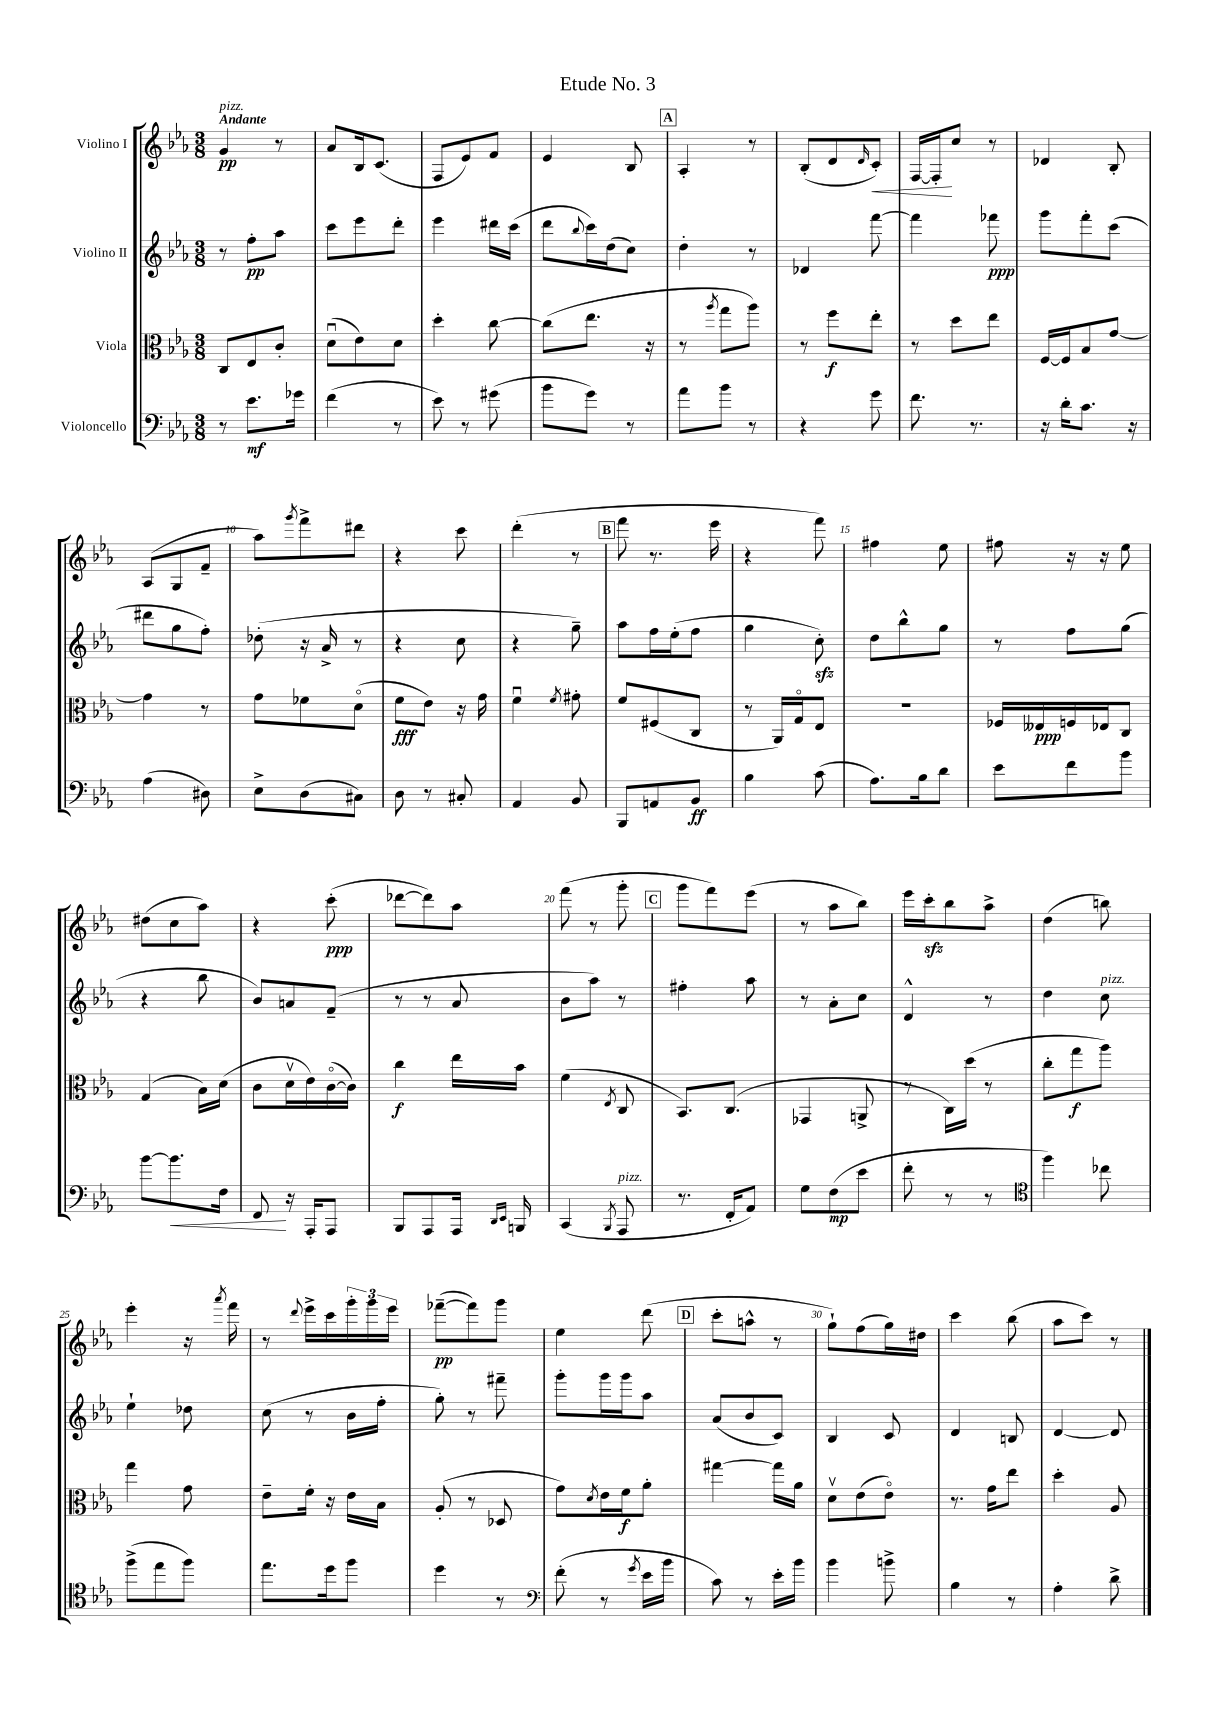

**kern	**dynam	**kern	**dynam	**kern	**dynam	**kern	**dynam
*part4	*part4	*part3	*part3	*part2	*part2	*part1	*part1
*staff4	*staff4	*staff3	*staff3	*staff2	*staff2	*staff1	*staff1
*I"Violoncello	*	*I"Viola	*	*I"Violino II	*	*I"Violino I	*
*clefF4	*	*clefC3	*	*clefG2	*	*clefG2	*
*k[b-e-a-]	*	*k[b-e-a-]	*	*k[b-e-a-]	*	*k[b-e-a-]	*
*M3/8	*	*M3/8	*	*M3/8	*	*M3/8	*
=1	=1	=1	=1	=1	=1	=1	=1
!	!	!	!	!	!	!LO:TX:a:B:t=Andante	!
!	!	!	!	!	!	!LO:TX:a:i:t=pizz.	!
8r	.	8C/L	.	8r	.	4g/	pp
8.e-\L	mf	8E-/	.	8ff'\L	pp	.	.
.	.	8c'/J	.	8aa-\J	.	8r	.
16g-X\Jk	.	.	.	.	.	.	.
=2	=2	=2	=2	=2	=2	=2	=2
(4f\	.	(8du\L	.	8ccc\L	.	8a-/L	.
.	.	8e-\)	.	8eee-\	.	16B-/k	.
.	.	.	.	.	.	(8.c/J	.
8r	.	8d\J	.	8ddd'\J	.	.	.
=3	=3	=3	=3	=3	=3	=3	=3
8e-\)	.	4dd'\	.	4eee-\	.	8F/L	.
8r	.	.	.	.	.	8e-/)	.
(8g#X\	.	[8cc\	.	16ddd#X\LL	.	8f/J	.
.	.	.	.	(16ccc\JJ	.	.	.
=4	=4	=4	=4	=4	=4	=4	=4
8b-\L	.	(8cc\L]	.	8ddd\L	.	4e-/	.
.	.	.	.	8qqbb-/	.	.	.
8g\J)	.	8.ee-\J	.	16ccc\L)	.	.	.
.	.	.	.	(16dd\J	.	.	.
8r	.	.	.	8cc\J)	.	8B-/	.
.	.	16r	.	.	.	.	.
!!LO:REH:place=s1:t=A
=5	=5	=5	=5	=5	=5	=5	=5
8a-\L	.	8r	.	4dd'\	.	4A-'/	.
.	.	8qaa-/	.	.	.	.	.
8b-\J	.	8gg\L	.	.	.	.	.
8r	.	8aa-\J)	.	8r	.	8r	.
=6	=6	=6	=6	=6	=6	=6	=6
4r	.	8r	.	4d-X/	.	(8B-'/L	.
.	.	8ff\L	f	.	.	8d/	.
.	.	.	.	.	.	16qqd/	.
!	!	!	!	!	!	!	!LO:HP:b
8g\	.	8ee-'\J	.	[8fff\	.	8c'/J)	<
=7	=7	=7	=7	=7	=7	=7	=7
8.f\	.	8r	.	4fff\]	.	[16F/LL	.
.	.	.	.	.	.	16F'/J]	.
.	.	8dd\L	.	.	.	8cc/J	[
8.r	.	.	.	.	.	.	.
.	.	8ee-\J	.	8fff-X\	ppp	8r	.
=8	=8	=8	=8	=8	=8	=8	=8
16r	.	[16F/LL	.	8ggg\L	.	4d-X/	.
16d'\KL	.	16F/J]	.	.	.	.	.
8.c\J	.	8B-/	.	8fff'\	.	.	.
.	.	[8g/J	.	(8ccc\J	.	8B-'/	.
16r	.	.	.	.	.	.	.
!!LO:LB:g=z
=9	=9	=9	=9	=9	=9	=9	=9
(4A-\	.	4g\]	.	8ddd#X\L	.	(8A-/L	.
.	.	.	.	8gg\	.	8G/	.
8D#X\)	.	8r	.	8ff'\J)	.	8f~/J	.
=10	=10	=10	=10	=10	=10	=10	=10
8E-^\L	.	8g\L	.	(8dd-X'\	.	8aa-\L)	.
.	.	.	.	.	.	8qggg/	.
(8D\	.	8f-X\	.	16r	.	8fff^\	.
.	.	.	.	16a-^/	.	.	.
8C#X\J)	.	(8d\J	.	8r	.	8ddd#X\J	.
=11	=11	=11	=11	=11	=11	=11	=11
8D\	.	8f\L	fff	4r	.	4r	.
8r	.	8e-\J)	.	.	.	.	.
8C#X'/	.	16r	.	8cc\	.	8ccc\	.
.	.	16g\	.	.	.	.	.
=12	=12	=12	=12	=12	=12	=12	=12
4AA-/	.	4fu\	.	4r	.	(4ddd'\	.
.	.	8qf/	.	.	.	.	.
8BB-/	.	8g#X'\	.	8gg~\)	.	8r	.
!!LO:REH:place=s1:t=B
=13	=13	=13	=13	=13	=13	=13	=13
8BBB-/L	.	8f/L	.	8aa-\L	.	8fff\	.
8AAn/	.	(8F#X/	.	16ff\L	.	8.r	.
.	.	.	.	(16ee-'\J	.	.	.
8BB-/J	ff	8C/J	.	8ff\J	.	.	.
.	.	.	.	.	.	16eee-\	.
=14	=14	=14	=14	=14	=14	=14	=14
4B-\	.	8r	.	4gg\	.	4r	.
.	.	16AA-/LL)	.	.	.	.	.
.	.	16G/J	.	.	.	.	.
(8c\	.	8E-/J	.	8cczz'\)	.	8fff\)	.
=15	=15	=15	=15	=15	=15	=15	=15
8.A-\L)	.	4.r	.	8dd\L	.	4ff#X\	.
.	.	.	.	8bb-^^\	.	.	.
16B-\k	.	.	.	.	.	.	.
8d\J	.	.	.	8gg\J	.	8ee-\	.
=16	=16	=16	=16	=16	=16	=16	=16
8e-\L	.	16F-X/LL	.	8r	.	8ff#X\	.
.	.	16E--X/	ppp	.	.	.	.
8f\	.	16Fn/	.	8ff\L	.	16r	.
.	.	16E-X/J	.	.	.	16r	.
8b-\J	.	8C/J	.	(8gg\J	.	8ee-\	.
!!LO:LB:g=z
=17	=17	=17	=17	=17	=17	=17	=17
[8b-\L	.	(4G/	.	4r	.	(8dd#X\L	.
!	!LO:HP:b	!	!	!	!	!	!
8.b-\]	<	.	.	.	.	8cc\	.
.	.	16B-\LL)	.	8bb-\	.	8aa-\J)	.
16F\Jk	.	(16d\JJ	.	.	.	.	.
=18	=18	=18	=18	=18	=18	=18	=18
8FF/	.	8c\L	.	8b-/L)	.	4r	.
16r	[	16dv\L	.	8an/	.	.	.
16AAA-'/KL	.	16e-\)	.	.	.	.	.
8AAA-/J	.	([16c\	.	(8f~/J	.	(8ccc'\	ppp
.	.	16c\JJ])	.	.	.	.	.
=19	=19	=19	=19	=19	=19	=19	=19
8BBB-/L	.	4cc\	f	8r	.	[8ddd-X\L	.
8AAA-/	.	.	.	8r	.	8ddd-\])	.
16AAA-/Jk	.	16ee-\LL	.	8a-/	.	8aa-\J	.
16qqDD/LL	.	.	.	.	.	.	.
16qqEE-/JJ	.	.	.	.	.	.	.
16BBBn/	.	16b-\JJ	.	.	.	.	.
=20	=20	=20	=20	=20	=20	=20	=20
(4CC/	.	(4f\	.	8b-\L	.	(8fff\	.
.	.	.	.	8aa-\J)	.	8r	.
8qBBB-/	.	8qE-/	.	.	.	.	.
!LO:TX:a:i:t=pizz.	!	!	!	!	!	!	!
8AAA-/	.	8C/	.	8r	.	8ggg'\	.
!!LO:REH:place=s1:t=C
=21	=21	=21	=21	=21	=21	=21	=21
8.r	.	8.BB-/L)	.	4ff#X'\	.	8ggg\L	.
.	.	.	.	.	.	8fff\)	.
16FF'/KL	.	(8.C/J	.	.	.	.	.
8AA-/J)	.	.	.	8aa-\	.	(8eee-\J	.
=22	=22	=22	=22	=22	=22	=22	=22
8G\L	.	4GG-X/	.	8r	.	8r	.
(8F\	mp	.	.	8a-'\L	.	8aa-\L	.
8e-\J	.	8AAn^/	.	8cc\J	.	8bb-\J)	.
=23	=23	=23	=23	=23	=23	=23	=23
8f'\	.	8r	.	4d^^/	.	16eee-\LL	.
.	.	.	.	.	.	16ccczz'\J	.
8r	.	16C\LL)	.	.	.	8bb-\	.
.	.	(16dd\JJ	.	.	.	.	.
8r	.	8r	.	8r	.	8aa-^\J	.
=24	=24	=24	=24	=24	=24	=24	=24
*clefC4	*	*	*	*	*	*	*
4ff\)	.	8cc'\L	.	4dd\	.	(4dd\	.
.	.	8gg\	f	.	.	.	.
!	!	!	!	!LO:TX:a:i:t=pizz.	!	!	!
8cc-X\	.	8aa-\J)	.	8cc\	.	8bbn\)	.
!!LO:LB:g=z
=25	=25	=25	=25	=25	=25	=25	=25
(8ff^\L	.	4gg\	.	4ee-`\	.	4eee-'\	.
8ee-\	.	.	.	.	.	.	.
8ff\J)	.	8g\	.	8dd-X\	.	16r	.
.	.	.	.	.	.	8qaaa-/	.
.	.	.	.	.	.	16fff\	.
=26	=26	=26	=26	=26	=26	=26	=26
8.ee-\L	.	8e-~\L	.	(8cc\	.	8r	.
.	.	.	.	.	.	8qqddd/	.
.	.	16f'\Jk	.	8r	.	16eee-^\LL	.
16dd\k	.	16r	.	.	.	16ccc\	.
8ff\J	.	16e-\LL	.	16b-\LL	.	24ggg'\	.
.	.	.	.	.	.	24ggg\	.
.	.	16B-\JJ	.	16ff'\JJ	.	.	.
.	.	.	.	.	.	24eee-\JJ	.
=27	=27	=27	=27	=27	=27	=27	=27
4dd\	.	(8A-'/	.	8gg'\)	.	([8fff-X~\L	pp
.	.	8r	.	8r	.	8fff-\])	.
8r	.	8D-X/	.	8fff#X~\	.	8ggg\J	.
=28	=28	=28	=28	=28	=28	=28	=28
*clefF4	*	*	*	*	*	*	*
(8f'\	.	8g\L)	.	8ggg'\L	.	4ee-\	.
.	.	8qd/	.	.	.	.	.
8r	.	16e-\L	.	16ggg\L	.	.	.
.	.	16f\J	f	16ggg\J	.	.	.
8qg/	.	.	.	.	.	.	.
16e-\LL	.	8a-'\J	.	8aa-\J	.	(8ddd\	.
16b-\JJ	.	.	.	.	.	.	.
!!LO:REH:place=s1:t=D
=29	=29	=29	=29	=29	=29	=29	=29
8c\)	.	[4gg#X\	.	(8a-/L	.	8ccc'\L	.
8r	.	.	.	8b-/	.	8aan^^\J	.
16e-'\LL	.	16gg#\LL]	.	8c/J)	.	8r	.
16b-\JJ	.	16a-\JJ	.	.	.	.	.
=30	=30	=30	=30	=30	=30	=30	=30
4b-\	.	8dv\L	.	4B-/	.	8gg`\L)	.
.	.	(8e-\	.	.	.	(8ff\	.
8bn^\	.	8e-\J)	.	8c/	.	16gg\L)	.
.	.	.	.	.	.	16dd#X\JJ	.
=31	=31	=31	=31	=31	=31	=31	=31
4B-\	.	8.r	.	4d/	.	4ccc\	.
.	.	16g\KL	.	.	.	.	.
8r	.	8ee-\J	.	8Bn/	.	(8bb-\	.
=32	=32	=32	=32	=32	=32	=32	=32
4A-'\	.	4dd'\	.	[4d/	.	8aa-\L	.
.	.	.	.	.	.	8ccc\J)	.
8d^\	.	8A-/	.	8d/]	.	8r	.
==	==	==	==	==	==	==	==
*-	*-	*-	*-	*-	*-	*-	*-
